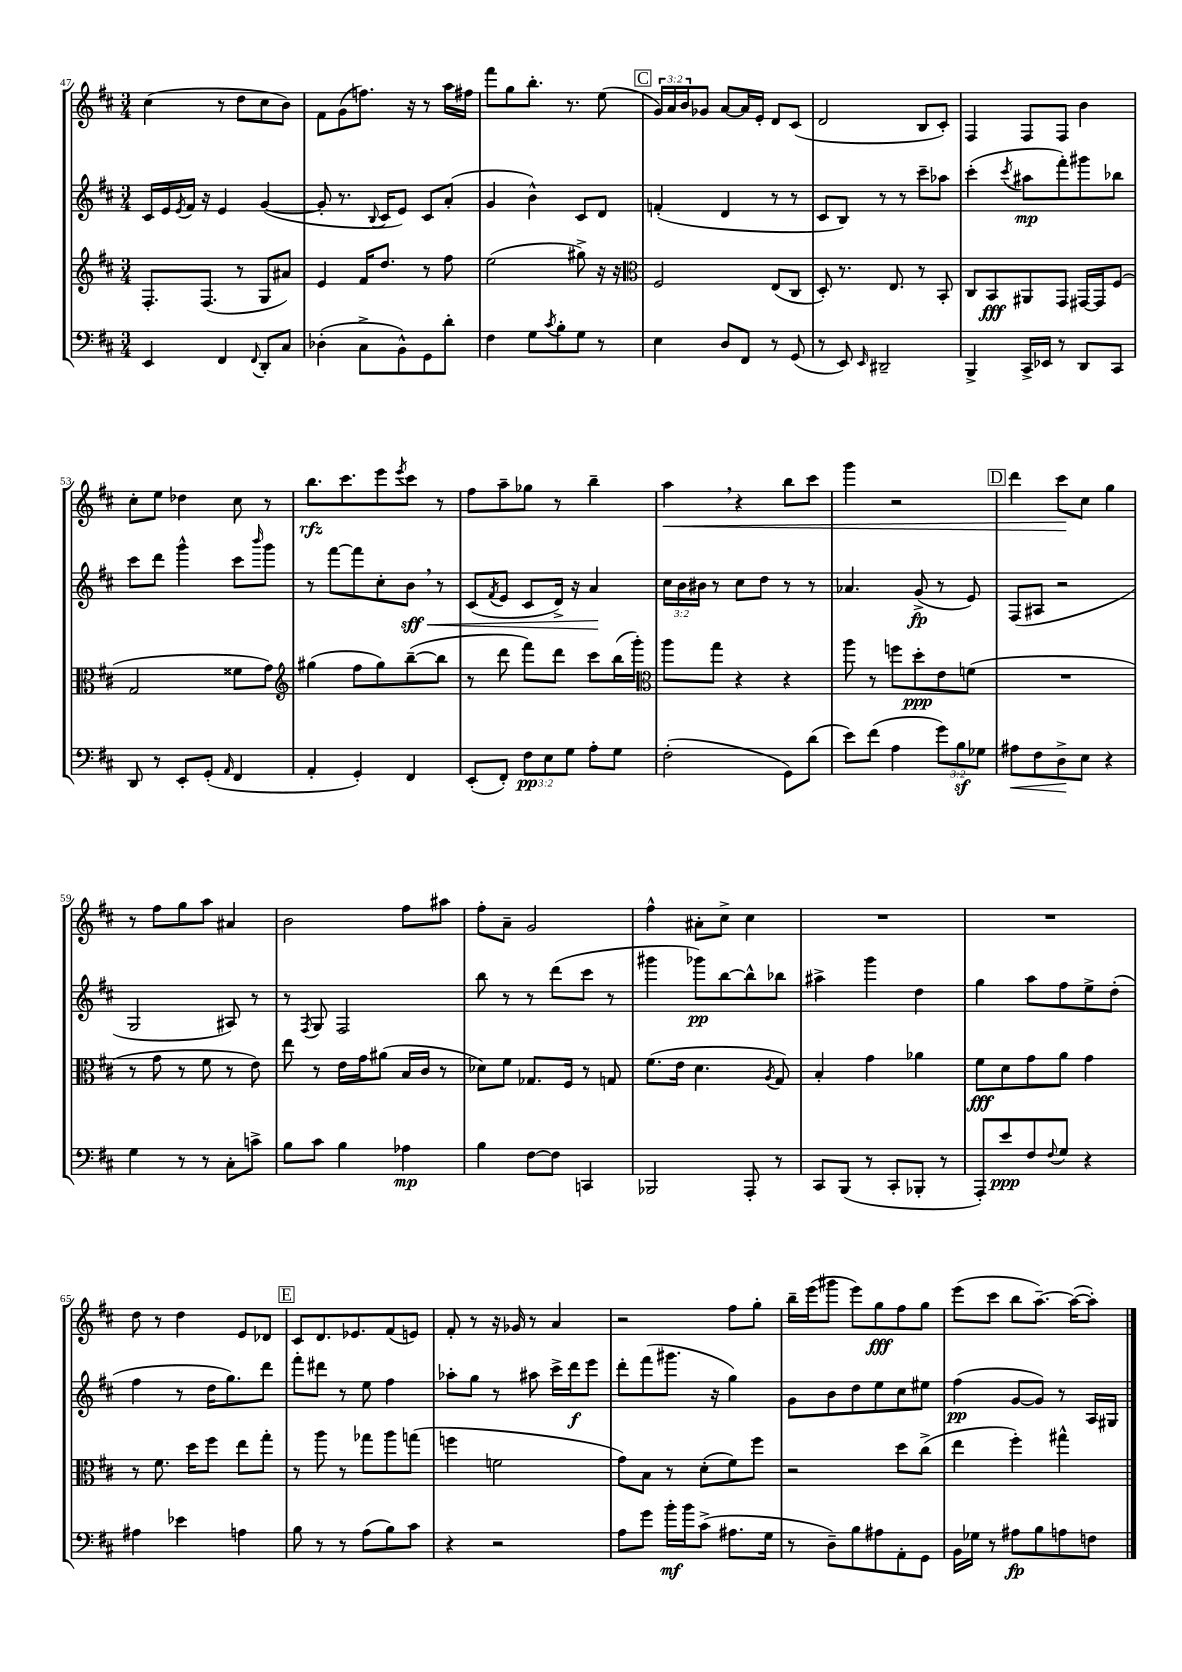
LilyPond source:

<<
\new StaffGroup <<
\new Staff = "s0" {
    \clef treble \key d \major \numericTimeSignature \time 3/4 \override Staff.TupletNumber.text = #tuplet-number::calc-fraction-text
    cis''4( r8 d''8 cis''8 b'8) |
    fis'8 g'8( f''8.) r16 r8 a''16 fis''16 |
    fis'''8 g''8 b''8.-. r8. e''8( |
    \mark \markup { \box "C" } \tuplet 3/2 { g'16) a'16 b'16 } ges'8 a'8~ a'16 e'16-. d'8 cis'8( |
    d'2 b8 cis'8-.) |
    fis4 fis8 fis8 b'4 |
    cis''8-. e''8 des''4 cis''8 r8 |
    b''8.\rfz cis'''8. e'''8 \acciaccatura { e'''8 } cis'''8 r8 |
    fis''8 a''8-- ges''8 r8 b''4-- |
    a''4\< \breathe r4 b''8 cis'''8 |
    g'''4 r2 |
    \mark \markup { \box "D" } d'''4 cis'''8\! cis''8 g''4 |
    r8 fis''8 g''8 a''8 ais'4 |
    b'2 fis''8 ais''8 |
    fis''8-. a'8-- g'2 |
    fis''4-^ ais'8-. cis''8-> cis''4 |
    R2. |
    R2. |
    d''8 r8 d''4 e'8 des'8 |
    \mark \markup { \box "E" } cis'8 d'8. ees'8. fis'8( e'8) |
    fis'8-. r8 r16 ges'16 r8 a'4 |
    r2 fis''8 g''8-. |
    b''16-- e'''16( gis'''8 e'''8) g''8\fff fis''8 g''8 |
    e'''8( cis'''8 b''8 a''8.~--) a''16~( a''8-.) \bar "|." |
}
\new Staff = "s1" {
    \clef treble \key d \major \numericTimeSignature \time 3/4 \override Staff.TupletNumber.text = #tuplet-number::calc-fraction-text
    cis'16 e'16 \acciaccatura { e'8 } fis'16 r16 e'4 g'4~( |
    g'8-. r8. \appoggiatura { b8 } cis'16 e'8) cis'8 a'8-.( |
    g'4 b'4-^) cis'8 d'8 |
    \mark \markup { \box "C" } f'4-.( d'4 r8 r8 |
    cis'8 b8) r8 r8 cis'''8-- aes''8 |
    cis'''4-.( \acciaccatura { cis'''8 } ais''8\mp fis'''8-.) gis'''8 bes''8 |
    cis'''8 d'''8 g'''4-^ cis'''8 \grace { b'''16 } g'''8 |
    r8 fis'''8~ fis'''8 cis''8-. b'8\sff\< \breathe r8 |
    cis'8( \acciaccatura { fis'8 } e'8 cis'8 d'16->) r16 a'4\! |
    \tuplet 3/2 { cis''16 b'16 bis'16 } r8 cis''8 d''8 r8 r8 |
    aes'4. g'8->\fp( r8 e'8) |
    \mark \markup { \box "D" } fis8( ais8 r2 |
    g2 ais8) r8 |
    r8 \acciaccatura { fis8 } g8 fis2 |
    b''8 r8 r8 d'''8( cis'''8 r8 |
    gis'''4 ges'''8\pp) b''8~ b''8-^ bes''8 |
    ais''4-> g'''4 d''4 |
    g''4 a''8 fis''8 e''8-> d''8-.( |
    fis''4 r8 d''16 g''8.) d'''8 |
    \mark \markup { \box "E" } fis'''8-. dis'''8 r8 e''8 fis''4 |
    aes''8-. g''8 r8 ais''8 cis'''16-> d'''16\f e'''8 |
    d'''8-. fis'''8( gis'''8. r16 g''4) |
    g'8 b'8 d''8 e''8 cis''8 eis''8 |
    fis''4\pp( g'8~ g'8) r8 a16 gis16 \bar "|." |
}
\new Staff = "s2" {
    \clef treble \key d \major \numericTimeSignature \time 3/4
    fis8.-. fis8.( r8 g8 ais'8) |
    e'4 fis'16 d''8. r8 fis''8 |
    e''2( gis''8->) r16 r16 |
    \mark \markup { \box "C" } \clef alto fis2 e8( cis8 |
    d8-.) r8. e8. r8 b,8-. |
    cis8 b,8\fff ais,8 g,8 gis,16~ gis,16 fis8( |
    g2 fisis'8 g'8) |
    \clef treble gis''4( fis''8 gis''8) b''8~--( b''8 |
    r8 d'''8 fis'''8) d'''8 cis'''8 b''16( g'''16-.) |
    \clef alto a''8 g''8 r4 r4 |
    a''8 r8 f''8 d''8-.\ppp e'8 f'8( |
    \mark \markup { \box "D" } R2. |
    r8 g'8 r8 fis'8 r8 e'8) |
    e''8 r8 e'16 g'16 ais'8( b16 cis'16 r8 |
    des'8) fis'8 ges8. fis16 r8 g8 |
    fis'8.( e'16 d'4. \acciaccatura { a8 } g8) |
    b4-. g'4 aes'4 |
    fis'8\fff d'8 g'8 a'8 g'4 |
    r8 fis'8. d''16 fis''8 e''8 g''8-. |
    \mark \markup { \box "E" } r8 a''8 r8 ges''8 a''8 g''8( |
    f''4 f'2 |
    g'8) b8 r8 d'8-.( fis'8) fis''8 |
    r2 d''8 cis''8->( |
    e''4 fis''4-.) gis''4-^ \bar "|." |
}
\new Staff = "s3" {
    \clef bass \key d \major \numericTimeSignature \time 3/4 \override Staff.TupletNumber.text = #tuplet-number::calc-fraction-text
    e,4 fis,4 \appoggiatura { fis,8 } d,8-. cis8 |
    des4-.( cis8-> b,8-^) g,8 d'8-. |
    fis4 g8 \acciaccatura { cis'8 } b8-. g8 r8 |
    \mark \markup { \box "C" } e4 d8 fis,8 r8 g,8( |
    r8 e,8) \grace { e,16 } dis,2-- |
    b,,4-> cis,16-> ees,16 r8 d,8 cis,8 |
    d,8 r8 e,8-. g,8-.( \grace { a,16 } fis,4 |
    a,4-. g,4-.) fis,4 |
    e,8-.( fis,8-.) \tuplet 3/2 { fis8\pp e8 g8 } a8-. g8 |
    fis2-.( g,8) d'8( |
    e'8) fis'8( a4 \tuplet 3/2 { g'8) b8\sf ges8 } |
    \mark \markup { \box "D" } ais8\< fis8 d8->\! e8 r4 |
    g4 r8 r8 cis8-. c'8-> |
    b8 cis'8 b4 aes4\mp |
    b4 fis8~ fis8 c,4 |
    bes,,2 a,,8-. r8 |
    cis,8 b,,8( r8 cis,8-. bes,,8-. r8 |
    a,,8-.) e'8\ppp fis8 \appoggiatura { fis8 } g8 r4 |
    ais4 ees'4 a4 |
    \mark \markup { \box "E" } b8 r8 r8 a8( b8) cis'8 |
    r4 r2 |
    a8 g'8 b'16-.\mf b'16 cis'8->( ais8. g16 |
    r8 d8--) b8 ais8 a,8-. g,8 |
    b,16 ges16 r8 ais8\fp b8 a8 f8 \bar "|." |
}
>>
>>
\layout { \context { \Score currentBarNumber = #47 } }
